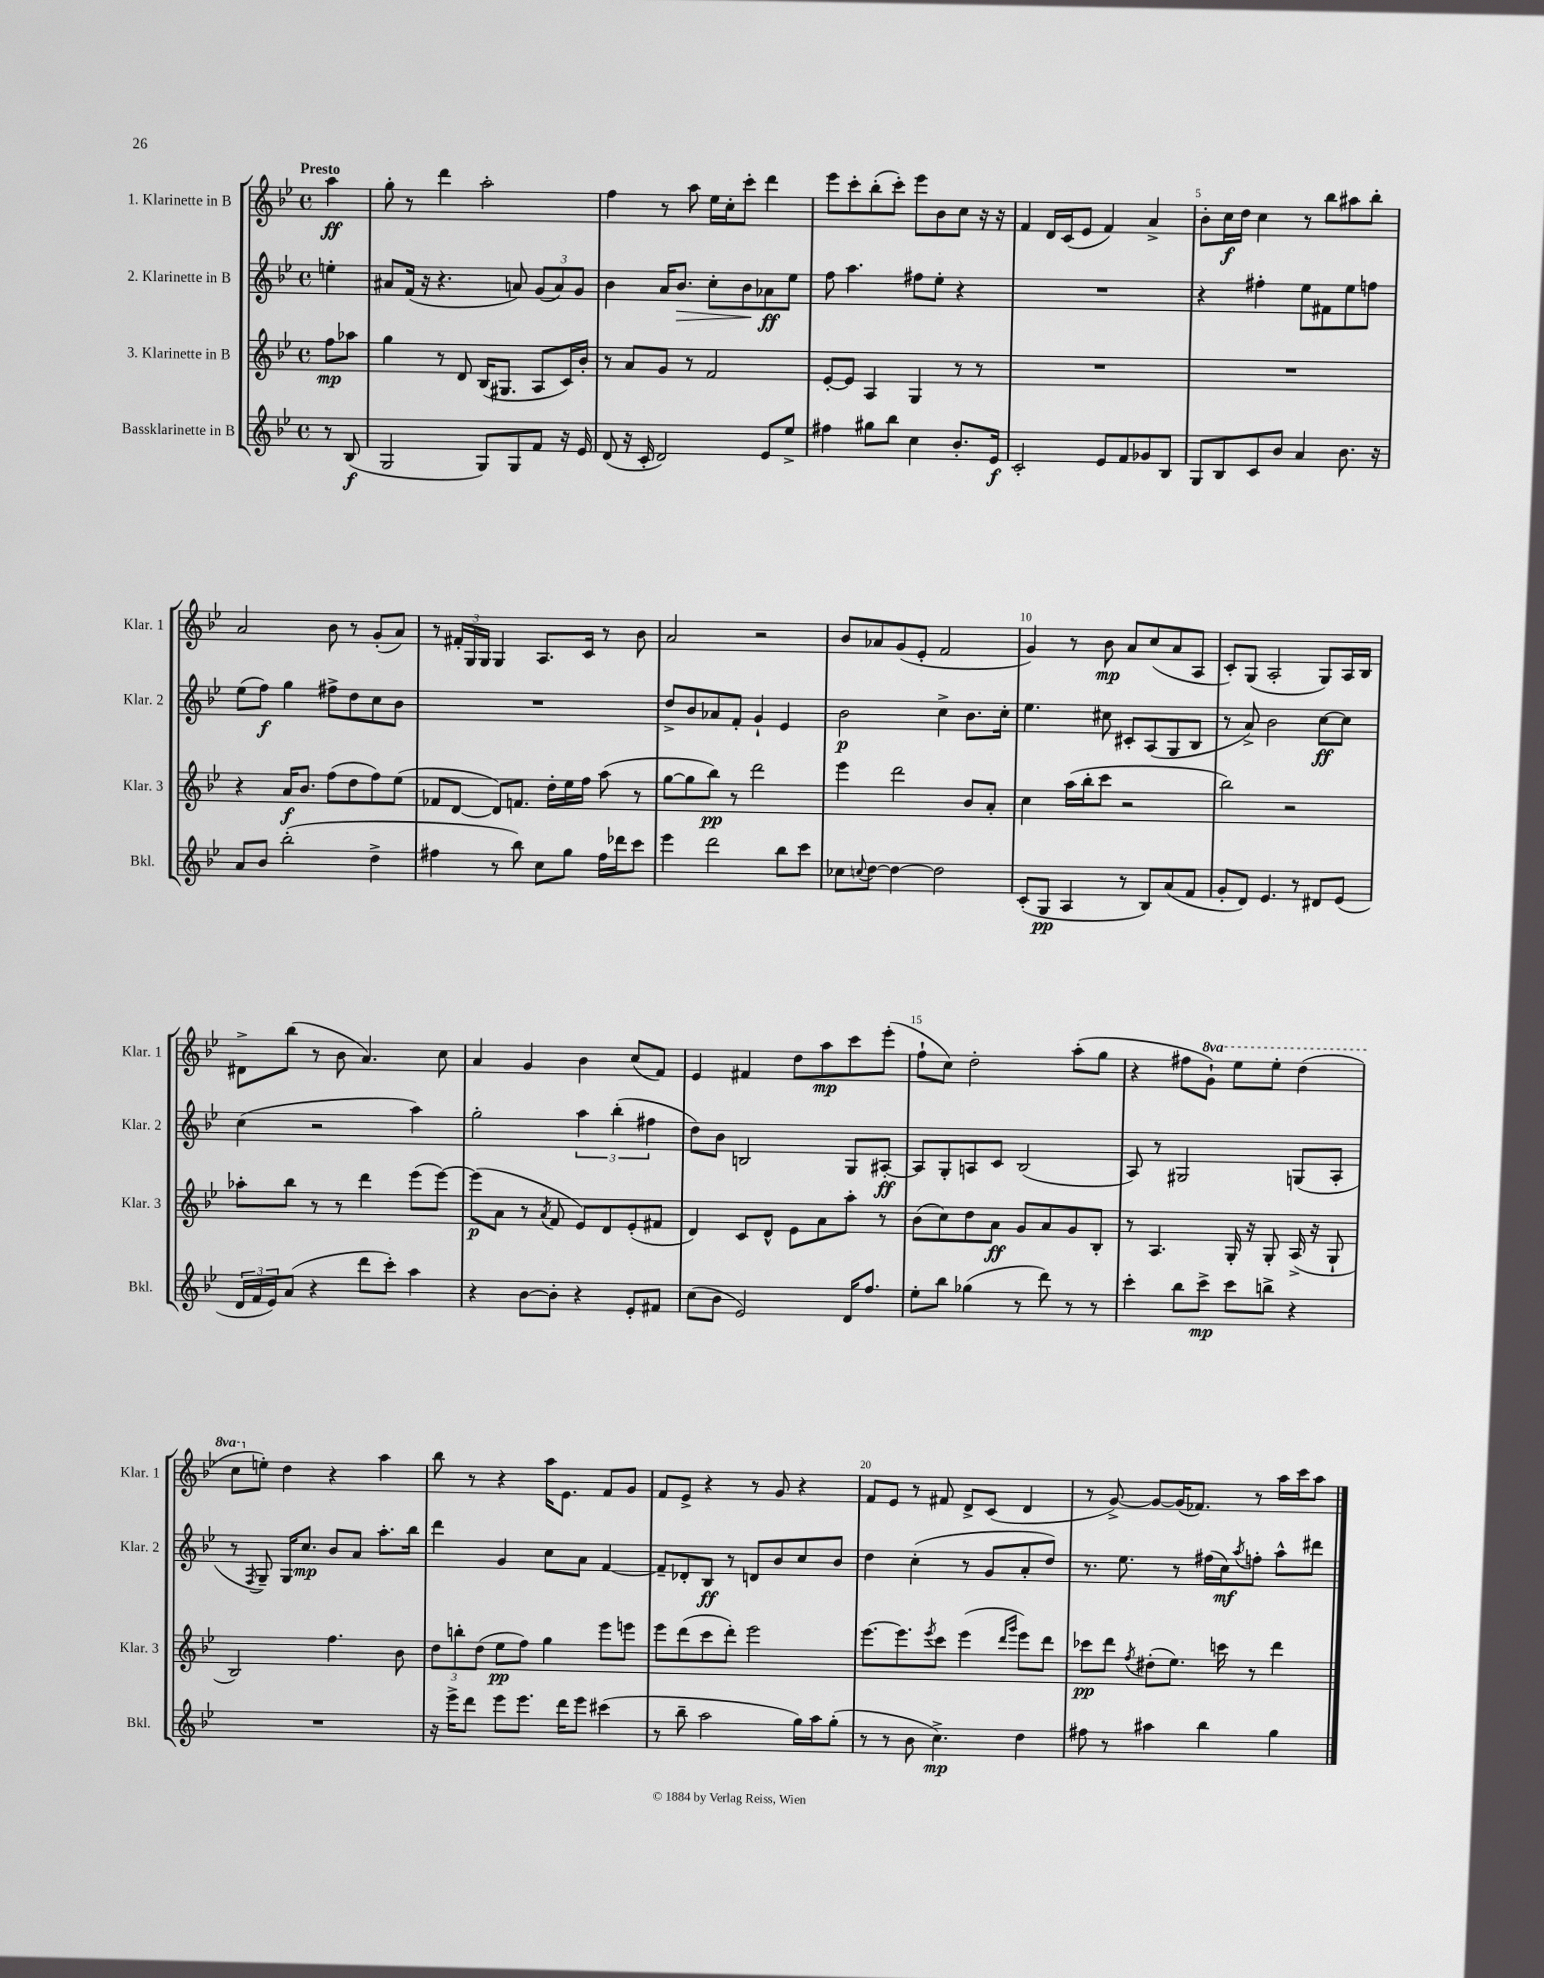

**kern	**dynam	**kern	**dynam	**kern	**dynam	**kern	**dynam
*part4	*part4	*part3	*part3	*part2	*part2	*part1	*part1
*staff4	*staff4	*staff3	*staff3	*staff2	*staff2	*staff1	*staff1
*I"Bassklarinette in B	*	*I"3. Klarinette in B	*	*I"2. Klarinette in B	*	*I"1. Klarinette in B	*
*I'Bkl.	*	*I'Klar. 3	*	*I'Klar. 2	*	*I'Klar. 1	*
*clefG2	*	*clefG2	*	*clefG2	*	*clefG2	*
*k[b-e-]	*	*k[b-e-]	*	*k[b-e-]	*	*k[b-e-]	*
*M4/4	*	*M4/4	*	*M4/4	*	*M4/4	*
*met(c)	*	*met(c)	*	*met(c)	*	*met(c)	*
=	=	=	=	=	=	=	=
!	!	!	!	!	!	!LO:TX:a:B:t=Presto	!
8r	.	8ff\L	mp	4een'\	.	4aa\	ff
(8B-/	f	8aa-X\J	.	.	.	.	.
=1	=1	=1	=1	=1	=1	=1	=1
2G/	.	4gg\	.	8a#X/L	.	8gg'\	.
.	.	.	.	(16f/Jk	.	8r	.
.	.	.	.	16r	.	.	.
.	.	8r	.	4.r	.	4ddd\	.
.	.	8d/	.	.	.	.	.
8G/L)	.	(16B-/KL	.	.	.	2aa'\	.
.	.	8.G#X/J	.	.	.	.	.
8G/	.	.	.	8an/)	.	.	.
8f/J	.	8A/L	.	(12g/L	.	.	.
.	.	.	.	12a/)	.	.	.
16r	.	16c/L)	.	.	.	.	.
.	.	.	.	12g/J	.	.	.
16e-/	.	16b-'/JJ	.	.	.	.	.
=2	=2	=2	=2	=2	=2	=2	=2
(8d/	.	8r	.	4b-\	.	4ff\	.
16r	.	8a/L	.	.	.	.	.
16c'/	.	.	.	.	.	.	.
2d/)	.	8g/J	.	16a/KL	.	8r	.
!	!	!	!	!	!LO:HP:b	!	!
.	.	.	.	8.b-/J	>	.	.
.	.	8r	.	.	.	8aa\	.
.	.	2f/	.	8cc'\L	.	16ee-\LL	.
.	.	.	.	.	.	16cc'\J	.
.	.	.	.	8b-\	.	8ccc'\J	.
8e-/L	.	.	.	8a-X\	] ff	4ddd\	.
8ee-^/J	.	.	.	8ee-\J	.	.	.
=3	=3	=3	=3	=3	=3	=3	=3
4ff#X\	.	[8e-'/L	.	8ff\	.	8eee-\L	.
.	.	8e-/J]	.	4.aa\	.	8ccc'\	.
8gg#X\L	.	4A/	.	.	.	(8bb-'\	.
8bb-\J	.	.	.	.	.	8ccc'\J)	.
4cc\	.	4G/	.	8ff#X\L	.	8eee-\L	.
.	.	.	.	8ee-'\J	.	8b-\	.
8.b-'/L	.	8r	.	4r	.	8cc\J	.
.	.	8r	.	.	.	16r	.
16e-/Jk	f	.	.	.	.	16r	.
=4	=4	=4	=4	=4	=4	=4	=4
2c'/	.	1r	.	1r	.	4f/	.
.	.	.	.	.	.	16d/LL	.
.	.	.	.	.	.	(16c/J	.
.	.	.	.	.	.	8e-/J	.
8e-/L	.	.	.	.	.	4f/)	.
8f/	.	.	.	.	.	.	.
8g-X/	.	.	.	.	.	4a^/	.
8B-/J	.	.	.	.	.	.	.
=5	=5	=5	=5	=5	=5	=5	=5
8G/L	.	1r	.	4r	.	8b-'\L	.
8B-/	.	.	.	.	.	16cc\L	f
.	.	.	.	.	.	16dd\JJ	.
8c/	.	.	.	4ff#X'\	.	4cc\	.
8b-/J	.	.	.	.	.	.	.
4a/	.	.	.	8ee-\L	.	8r	.
.	.	.	.	8f#X\	.	8bb-\L	.
8.b-\	.	.	.	8ee-\	.	8aa#X\	.
.	.	.	.	8ffn\J	.	8bb-'\J	.
16r	.	.	.	.	.	.	.
!!LO:LB:g=z
=6	=6	=6	=6	=6	=6	=6	=6
8a/L	.	4r	.	(8ee-\L	.	2a/	.
8b-/J	.	.	.	8ff\J)	f	.	.
(2bb-'\	.	16a/KL	f	4gg\	.	.	.
.	.	8.b-/J	.	.	.	.	.
.	.	(8ff\L	.	8ff#X^\L	.	8b-\	.
.	.	8dd\	.	8dd\	.	8r	.
4dd^\	.	8ff\)	.	8cc\	.	(8g'/L	.
.	.	(8ee-\J	.	8b-\J	.	8a/J)	.
=7	=7	=7	=7	=7	=7	=7	=7
4ff#X\	.	8f-X/L	.	1r	.	8r	.
.	.	[8d/J	.	.	.	24f#X'/LL	.
.	.	.	.	.	.	24G/	.
.	.	.	.	.	.	24G/JJ	.
8r	.	8d/L])	.	.	.	4G/	.
8bb-\)	.	8.fn/J	.	.	.	.	.
8cc\L	.	.	.	.	.	8.A/L	.
.	.	16dd'\LL	.	.	.	.	.
8gg\J	.	16ee-\	.	.	.	.	.
.	.	16ff\JJ	.	.	.	16c/Jk	.
16ff#\LL	.	(8aa\	.	.	.	8r	.
16ddd-X\J	.	.	.	.	.	.	.
8ccc\J	.	8r	.	.	.	8b-\	.
=8	=8	=8	=8	=8	=8	=8	=8
4eee-\	.	[8gg\L	.	8dd^/L	.	2a/	.
.	.	8gg\]	.	8b-/	.	.	.
2ddd\	.	8bb-\J)	pp	8a-X/	.	.	.
.	.	8r	.	8f'/J	.	.	.
.	.	2ddd\	.	4g`/	.	2r	.
8bb-\L	.	.	.	4e-/	.	.	.
8ccc\J	.	.	.	.	.	.	.
=9	=9	=9	=9	=9	=9	=9	=9
8cc-X\L	.	4eee-\	.	2b-\	p	8b-/L	.
8qqccn/	.	.	.	.	.	.	.
[8dd\J	.	.	.	.	.	8a-X/	.
4dd\_	.	2ddd\	.	.	.	(8g/	.
.	.	.	.	.	.	8e-'/J	.
2dd\]	.	.	.	4cc^\	.	2f/	.
.	.	8b-/L	.	8.b-\L	.	.	.
.	.	8a'/J	.	.	.	.	.
.	.	.	.	16cc'\Jk	.	.	.
=10	=10	=10	=10	=10	=10	=10	=10
(8c'/L	.	4cc\	.	4.ee-\	.	4g/)	.
8G/J	pp	.	.	.	.	.	.
4A/	.	(16aa\LL	.	.	.	8r	.
.	.	16bb-'\J	.	.	.	.	.
.	.	8ccc\J	.	8cc#X\	.	8b-\	mp
8r	.	2r	.	8c#X'/L	.	8a/L	.
8B-/L)	.	.	.	(8A/	.	(8cc/	.
(8a/	.	.	.	8G/	.	8a/	.
8f/J	.	.	.	8B-/J	.	8A/J	.
=11	=11	=11	=11	=11	=11	=11	=11
8g'/L	.	2bb-\)	.	8r	.	8c'/L)	.
8d/J)	.	.	.	8a^/)	.	(8G/J	.
4.e-/	.	.	.	2b-\	.	2A'/	.
.	.	2r	.	.	.	.	.
8r	.	.	.	.	.	.	.
8d#X/L	.	.	.	[8cc\L	ff	8G/L)	.
(8e-/J	.	.	.	8cc\J]	.	16A/L	.
.	.	.	.	.	.	16B-/JJ	.
!!LO:LB:g=z
=12	=12	=12	=12	=12	=12	=12	=12
24d/LL	.	8aa-X'\L	.	(4cc\	.	8d#X^\L	.
24f/	.	.	.	.	.	.	.
24e-/J)	.	.	.	.	.	.	.
(8a/J	.	8bb-\J	.	.	.	(8bb-\J	.
4r	.	8r	.	2r	.	8r	.
.	.	8r	.	.	.	8b-\	.
8ddd\L	.	4ddd\	.	.	.	4.a/)	.
8ccc'\J)	.	.	.	.	.	.	.
4aa\	.	(8eee-\L	.	4aa\)	.	.	.
.	.	[8eee-\J)	.	.	.	8cc\	.
=13	=13	=13	=13	=13	=13	=13	=13
4r	.	(8eee-\L]	p	2gg'\	.	4a/	.
.	.	8a\J	.	.	.	.	.
[8b-\L	.	8r	.	.	.	4g/	.
.	.	8qa/	.	.	.	.	.
8b-'\J]	.	8f/	.	.	.	.	.
4r	.	8e-/L)	.	6aa\	.	4b-\	.
.	.	8d/	.	.	.	.	.
.	.	.	.	(6bb-'\	.	.	.
8e-'/L	.	(8e-'/	.	.	.	(8cc/L	.
.	.	.	.	6ff#X\	.	.	.
8f#X/J	.	8f#X/J	.	.	.	8f/J)	.
=14	=14	=14	=14	=14	=14	=14	=14
(8cc\L	.	4d/)	.	8dd\L)	.	4e-/	.
8b-\J	.	.	.	8b-\J	.	.	.
2e-/)	.	8c/L	.	2Bn/	.	4f#X/	.
.	.	8d^^/J	.	.	.	.	.
.	.	8e-\L	.	.	.	8dd\L	.
.	.	8a\	.	.	.	8aa\	mp
16d/KL	.	8aa'\J	.	8G/L	.	8ccc\	.
8.ff/J	.	.	.	.	.	.	.
.	.	8r	.	[8A#X'/J	ff	(8eee-'\J	.
=15	=15	=15	=15	=15	=15	=15	=15
8ee-'\L	.	(8b-\L	.	8A#/L]	.	8ff`\L	.
8bb-\J	.	8cc\)	.	8G'/	.	8cc\J)	.
(4gg-X\	.	8dd\	.	8An/	.	2dd'\	.
.	.	8a\J	ff	8c/J	.	.	.
8r	.	8g/L	.	(2B-/	.	.	.
8ddd\)	.	8a/	.	.	.	.	.
8r	.	8g/	.	.	.	(8aa'\L	.
8r	.	8B-'/J	.	.	.	8gg\J	.
=16	=16	=16	=16	=16	=16	=16	=16
4ccc'\	.	8r	.	8A/)	.	4r	.
.	.	4.A/	.	8r	.	.	.
8bb-\L	.	.	.	2G#X/	.	8ff#X\L	.
*	*	*	*	*	*	*8va	*
8ccc^\J	mp	.	.	.	.	8gg`\J)	.
8ccc\L	.	16G'/	.	.	.	8eee-\L	.
.	.	16r	.	.	.	.	.
8bbn^\J	.	8G'/	.	.	.	8eee-'\J	.
4r	.	(16A^/	.	(8Gn/L	.	(4ddd\	.
.	.	16r	.	.	.	.	.
.	.	8G`/	.	8A'/J	.	.	.
!!LO:LB:g=z
=17	=17	=17	=17	=17	=17	=17	=17
1r	.	2B-/)	.	8r	.	8ccc\L	.
.	.	.	.	8qF/	.	.	.
*	*	*	*	*	*	*X8va	*
.	.	.	.	8G~/)	.	8een'\J)	.
.	.	.	.	16G/KL	.	4dd\	.
.	.	.	.	8.cc/J	mp	.	.
.	.	4.ff\	.	8b-/L	.	4r	.
.	.	.	.	8a/J	.	.	.
.	.	.	.	8.aa'\L	.	4aa\	.
.	.	8b-\	.	.	.	.	.
.	.	.	.	16bb-\Jk	.	.	.
=18	=18	=18	=18	=18	=18	=18	=18
16r	.	12dd\L	.	4ddd\	.	8bb-\	.
16eee-^\KL	.	.	.	.	.	.	.
.	.	12bbn'\	.	.	.	.	.
8ddd\J	.	.	.	.	.	8r	.
.	.	(12dd\J	.	.	.	.	.
8eee-\L	.	8ee-\L	pp	4g/	.	4r	.
8.eee-\J	.	8ff\J)	.	.	.	.	.
.	.	4gg\	.	8cc\L	.	16aa\KL	.
16ddd\KL	.	.	.	.	.	8.e-\J	.
8eee-\J	.	.	.	8a\J	.	.	.
(4ccc#X\	.	8eee-\L	.	[4f/	.	8f/L	.
.	.	8eeen\J	.	.	.	8g/J	.
=19	=19	=19	=19	=19	=19	=19	=19
8r	.	8eee-\L	.	8f~/L]	.	8f/L	.
8bb-~\	.	(8ddd\	.	8d-X'/	.	8e-^/J	.
2aa\	.	8ccc\	.	8B-/J	ff	4r	.
.	.	8ddd'\J)	.	8r	.	.	.
.	.	2eee-\	.	8dn/L	.	8r	.
.	.	.	.	8b-/	.	8g/	.
16gg\LL)	.	.	.	8cc/	.	4r	.
16aa\J	.	.	.	.	.	.	.
(8gg'\J	.	.	.	8b-/J	.	.	.
=20	=20	=20	=20	=20	=20	=20	=20
8r	.	[8.eee-\L	.	4dd\	.	8f/L	.
8r	.	.	.	.	.	8e-/J	.
.	.	8.eee-\]	.	.	.	.	.
8b-\	.	.	.	(4cc'\	.	8r	.
.	.	8qeee-/	.	.	.	.	.
4.cc^\)	mp	8ccc\J	.	.	.	8f#X/	.
.	.	(4eee-\	.	8r	.	8d^/L	.
.	.	.	.	8g/L	.	(8c/J	.
.	.	16qqddd/LL	.	.	.	.	.
.	.	16qqggg/JJ	.	.	.	.	.
4dd\	.	8eee-\L)	.	8a'/	.	4d/	.
.	.	8ddd\J	.	8dd/J)	.	.	.
=21	=21	=21	=21	=21	=21	=21	=21
8ff#X\	.	8ccc-X\L	pp	8.r	.	8r	.
8r	.	8ddd\J	.	.	.	[8g^/)	.
.	.	.	.	8.ee-\	.	.	.
.	.	8qff/	.	.	.	.	.
4aa#X\	.	(8dd#X'\L	.	.	.	8g/L_	.
.	.	8.ee-\J)	.	8r	.	(16g/K]	.
.	.	.	.	.	.	8.f-X/J)	.
4bb-\	.	.	.	(16ff#X\LL	.	.	.
.	.	16cccn\	.	16cc\J)	mf	.	.
.	.	.	.	8qaa/	.	.	.
.	.	8r	.	8ffn'\J	.	8r	.
4gg\	.	4ddd\	.	8aa^^\L	.	16aa\LL	.
.	.	.	.	.	.	16ccc\J	.
.	.	.	.	8ddd#X\J	.	8aa\J	.
==	==	==	==	==	==	==	==
*-	*-	*-	*-	*-	*-	*-	*-
